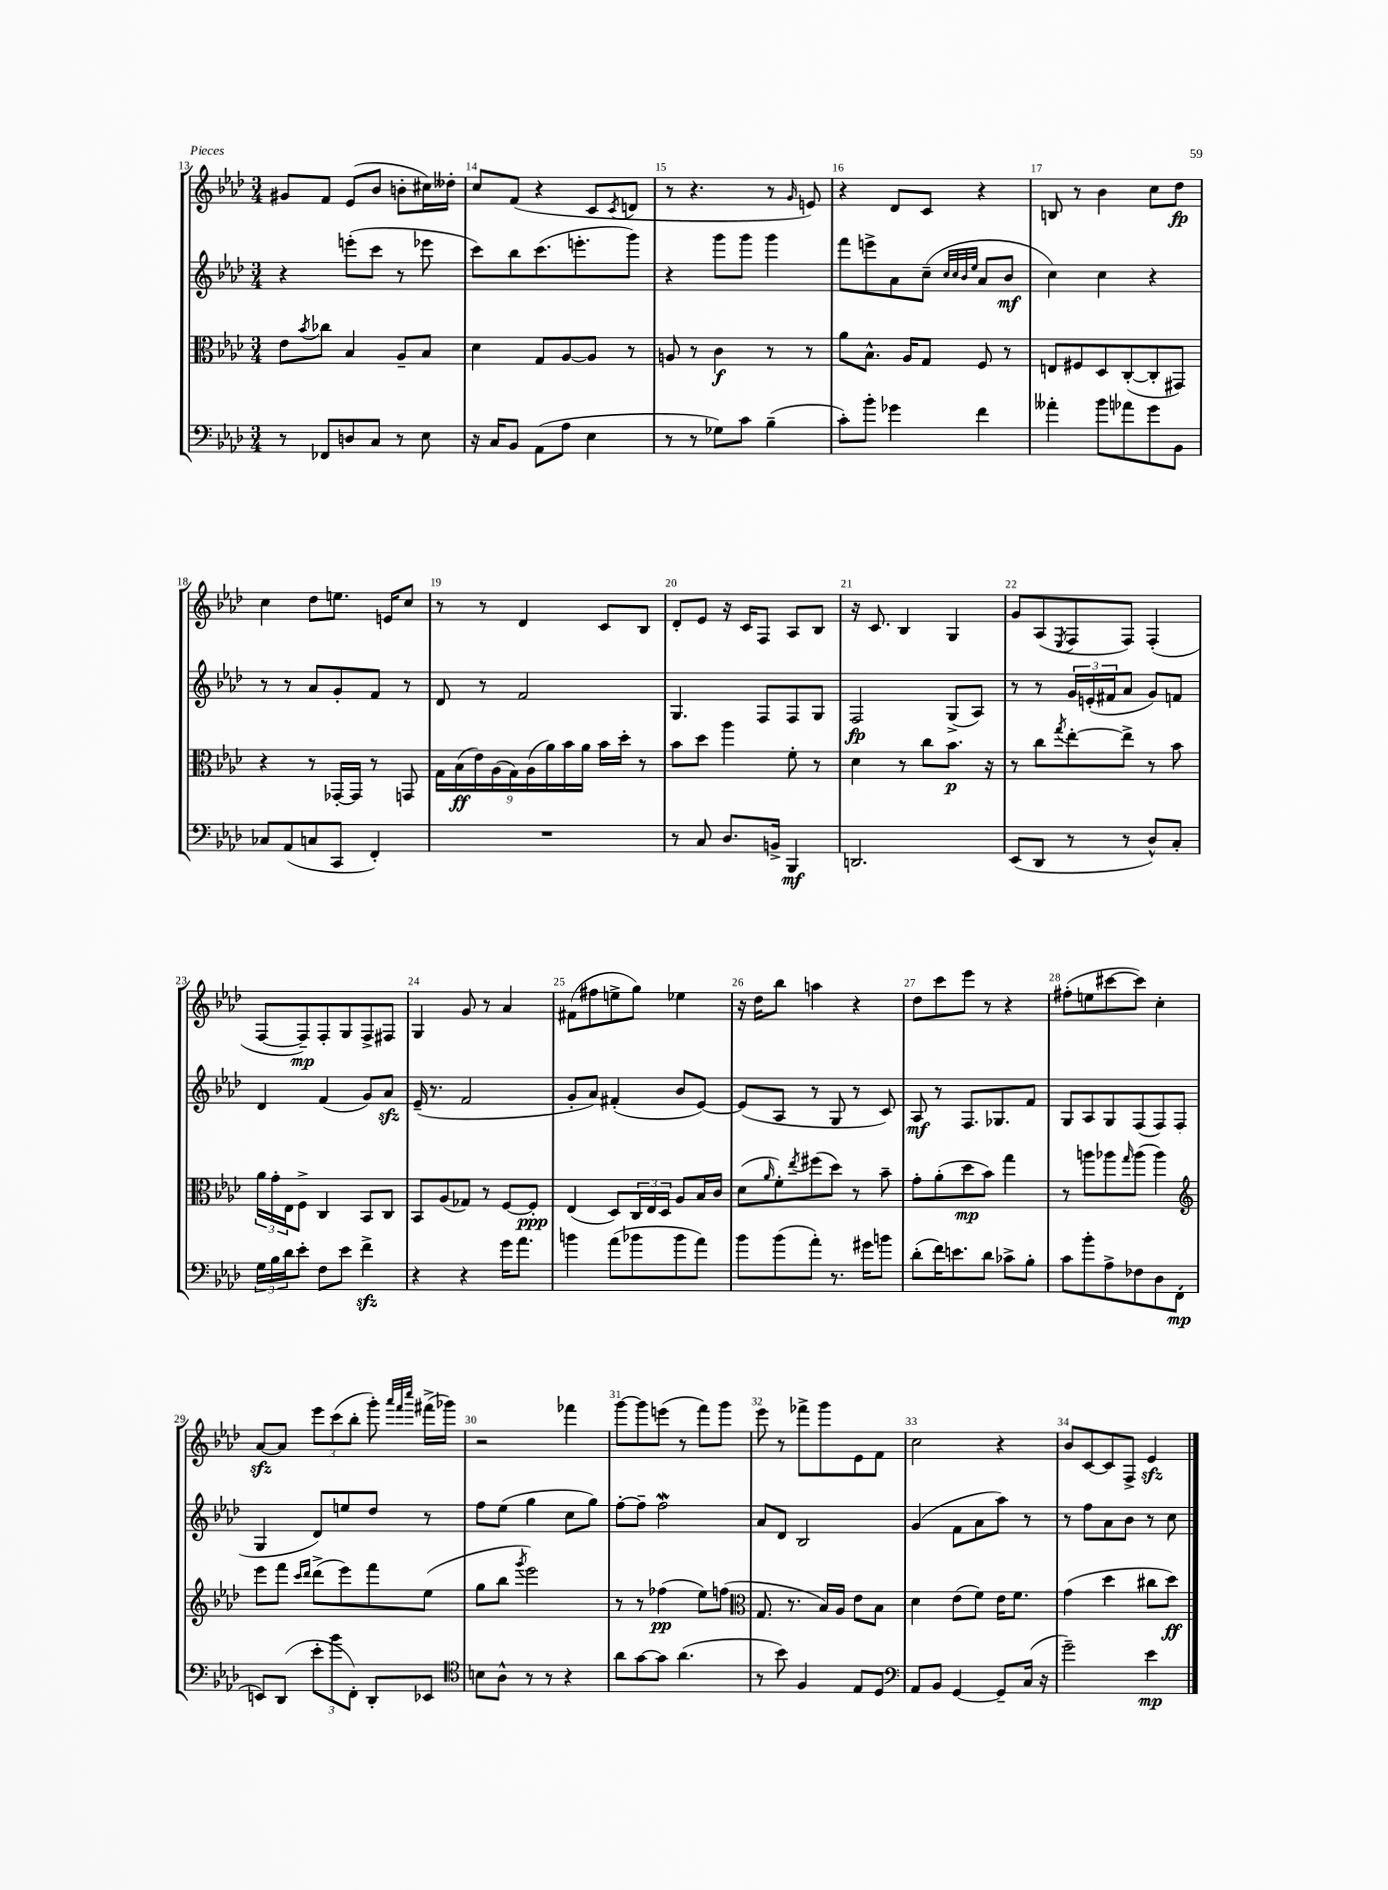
<<
\new StaffGroup <<
\new Staff = "s0" {
    \clef treble \key aes \major \numericTimeSignature \time 3/4
    gis'8 f'8 ees'8( bes'8 b'8-. cis''16) deses''16-. |
    c''8 f'8( r4 c'8 \acciaccatura { c'8 } d'8 |
    r8 r4. r8 \grace { g'16 } e'8) |
    r4 des'8 c'8 r4 |
    b8 r8 bes'4 c''8 des''8\fp |
    c''4 des''8 e''8. e'16 c''8 |
    r8 r8 des'4 c'8 bes8 |
    des'8-. ees'8 r16 c'16 f8 aes8 bes8 |
    r16 c'8. bes4 g4 |
    g'8 aes8( \acciaccatura { ees8 } f8 f8) f4-.( |
    f8~ f8--\mp) f8-. g8 f8-> fis8 |
    g4 g'8 r8 aes'4 |
    fis'8( fis''8 e''8-> g''8) ees''4 |
    r16 des''16 bes''8 a''4 r4 |
    des''8 c'''8 ees'''8 r8 r4 |
    fis''8-.( e''8 cis'''8~ cis'''8) c''4-. |
    aes'8~\sfz aes'8 \tuplet 3/2 { ees'''8 c'''8( bes''8-. } g'''8-.) \grace { aes'''32 f'''32 c''''32 } fis'''16->( ges'''16) |
    r2 fes'''4 |
    g'''8~ g'''8 e'''8( r8 f'''8) g'''8 |
    ees'''8 r8 fes'''8-> g'''8 ees'8 f'8 |
    c''2 r4 |
    bes'8 c'8~ c'8 f8-> ees'4\sfz \bar "|." |
}
\new Staff = "s1" {
    \clef treble \key aes \major \numericTimeSignature \time 3/4
    r4 e'''8-.( c'''8 r8 ees'''8 |
    c'''8) bes''8 c'''8.( e'''8.-. g'''8) |
    r4 g'''8 g'''8 g'''4 |
    f'''8 e'''8-> aes'8 c''8--( \grace { c''32 c''32 bes'32 ees''32 } aes'8 bes'8\mf |
    c''4) c''4 r4 |
    r8 r8 aes'8 g'8-. f'8 r8 |
    des'8 r8 f'2 |
    g4. f8 f8 g8 |
    f2\fp g8->( aes8) |
    r8 r8 \tuplet 3/2 { g'16 e'16-.( fis'16 } aes'8 g'8) f'8 |
    des'4 f'4( g'8) aes'8\sfz |
    ees'16--( r8. f'2 |
    g'8-. aes'8) fis'4-.( bes'8 ees'8~) |
    ees'8( aes8 r8 g8 r8 c'8) |
    aes8\mf r8 f8. ges8. f'8 |
    g8 aes8 g8 f8( f8) f8( |
    g4 des'8) e''8 des''8 r8 |
    f''8 ees''8( g''4 c''8 g''8) |
    f''8~-. f''8-- f''2\mordent |
    aes'8 des'8 bes2 |
    g'4( f'8 aes'8 aes''8) r8 |
    r8 f''8 aes'8 bes'8 r8 c''8 \bar "|." |
}
\new Staff = "s2" {
    \clef alto \key aes \major \numericTimeSignature \time 3/4
    ees'8 \acciaccatura { bes'8 } ces''8 bes4 aes8-- bes8 |
    des'4 g8 aes8~ aes8 r8 |
    a8 r8 c'4\f r8 r8 |
    aes'8 bes8.-^ aes16 g8 f8 r8 |
    e8 fis8 des8 c8~-.( c8-. gis,8) |
    r4 r8 ges,16~-. ges,16 r8 g,8 |
    \tuplet 9/8 { g16 bes16\ff( ees'16) aes16( g16) aes16( aes'16) bes'16 aes'16 } bes'16 des''16-. r8 |
    bes'8 des''8 aes''4 f'8-. r8 |
    des'4 r8 c''8 bes'8.\p r16 |
    r8 c''8 \acciaccatura { g''8 } ees''8~-. ees''8-> r8 bes'8 |
    \tuplet 3/2 { aes'16 g'16-. ees16 } f8-> c4 bes,8 c8 |
    bes,8 aes8( ges8) r8 f8~ f8-.\ppp |
    ees4( des8) \tuplet 3/2 { c16 ees16 des16 } aes8 bes16 c'16 |
    des'8( \grace { aes'16 } f'8-.) \acciaccatura { ees''8 } fis''8( des''8) r8 bes'8-- |
    g'8-. aes'8-.( des''8\mp bes'8) g''4 |
    r8 a''8 aes''8 \grace { g''16 } aes''8( aes''4) |
    \clef treble ees'''8 f'''8 \grace { c'''16 des'''16 } des'''8->( ees'''8) f'''8 ees''8( |
    g''8 bes''8 \acciaccatura { g'''8 } ees'''2) |
    r8 r8 fes''4\pp( ees''8) f''8( |
    \clef alto g8. r8. bes16) aes16 ees'8 bes8 |
    des'4 ees'8( f'8) ees'16 f'8. |
    g'4( des''4 cis''8 des''8\ff) \bar "|." |
}
\new Staff = "s3" {
    \clef bass \key aes \major \numericTimeSignature \time 3/4
    r8 fes,8 d8 c8 r8 ees8 |
    r16 c16 bes,8 aes,8( aes8 ees4 |
    r8 r8 ges8) c'8 bes4--( |
    c'8-.) bes'8-. ges'4 f'4 |
    aeses'4-. bes'8 aes'8 g'8 bes,8 |
    ces8 aes,8( c8 c,8 f,4-.) |
    R2. |
    r8 c8 des8. b,16-> bes,,4\mf |
    d,2. |
    ees,8( des,8 r8 r8 des8-^) c8-. |
    \tuplet 3/2 { g16 bes16 des'16 } ees'8-. f8 ees'8 f'4->\sfz |
    r4 r4 g'16 aes'8. |
    b'4 aes'8( bes'8 bes'8 aes'8) |
    bes'8 bes'8( aes'8-.) r8. gis'16 b'8 |
    des'8-.( f'16) e'8. des'8 ces'8-> bes8-. |
    c'8 bes'8-. aes8-> fes8 des8 f,8-.\mp( |
    e,8) des,8( \tuplet 3/2 { ees'8-. bes'8 f,8-.) } des,8-. ees,8 |
    \clef tenor b8 aes8-^ r8 r8 r4 |
    aes'8 g'8~ g'8 aes'4.( |
    r8 bes'8) f4 ees8 des8 |
    \clef bass aes,8 bes,8 g,4~ g,8-- c16( r16 |
    g'2--) ees'4\mp \bar "|." |
}
>>
>>
\layout { \context { \Score currentBarNumber = #13 \override BarNumber.break-visibility = ##(#f #t #t) barNumberVisibility = #all-bar-numbers-visible } }
